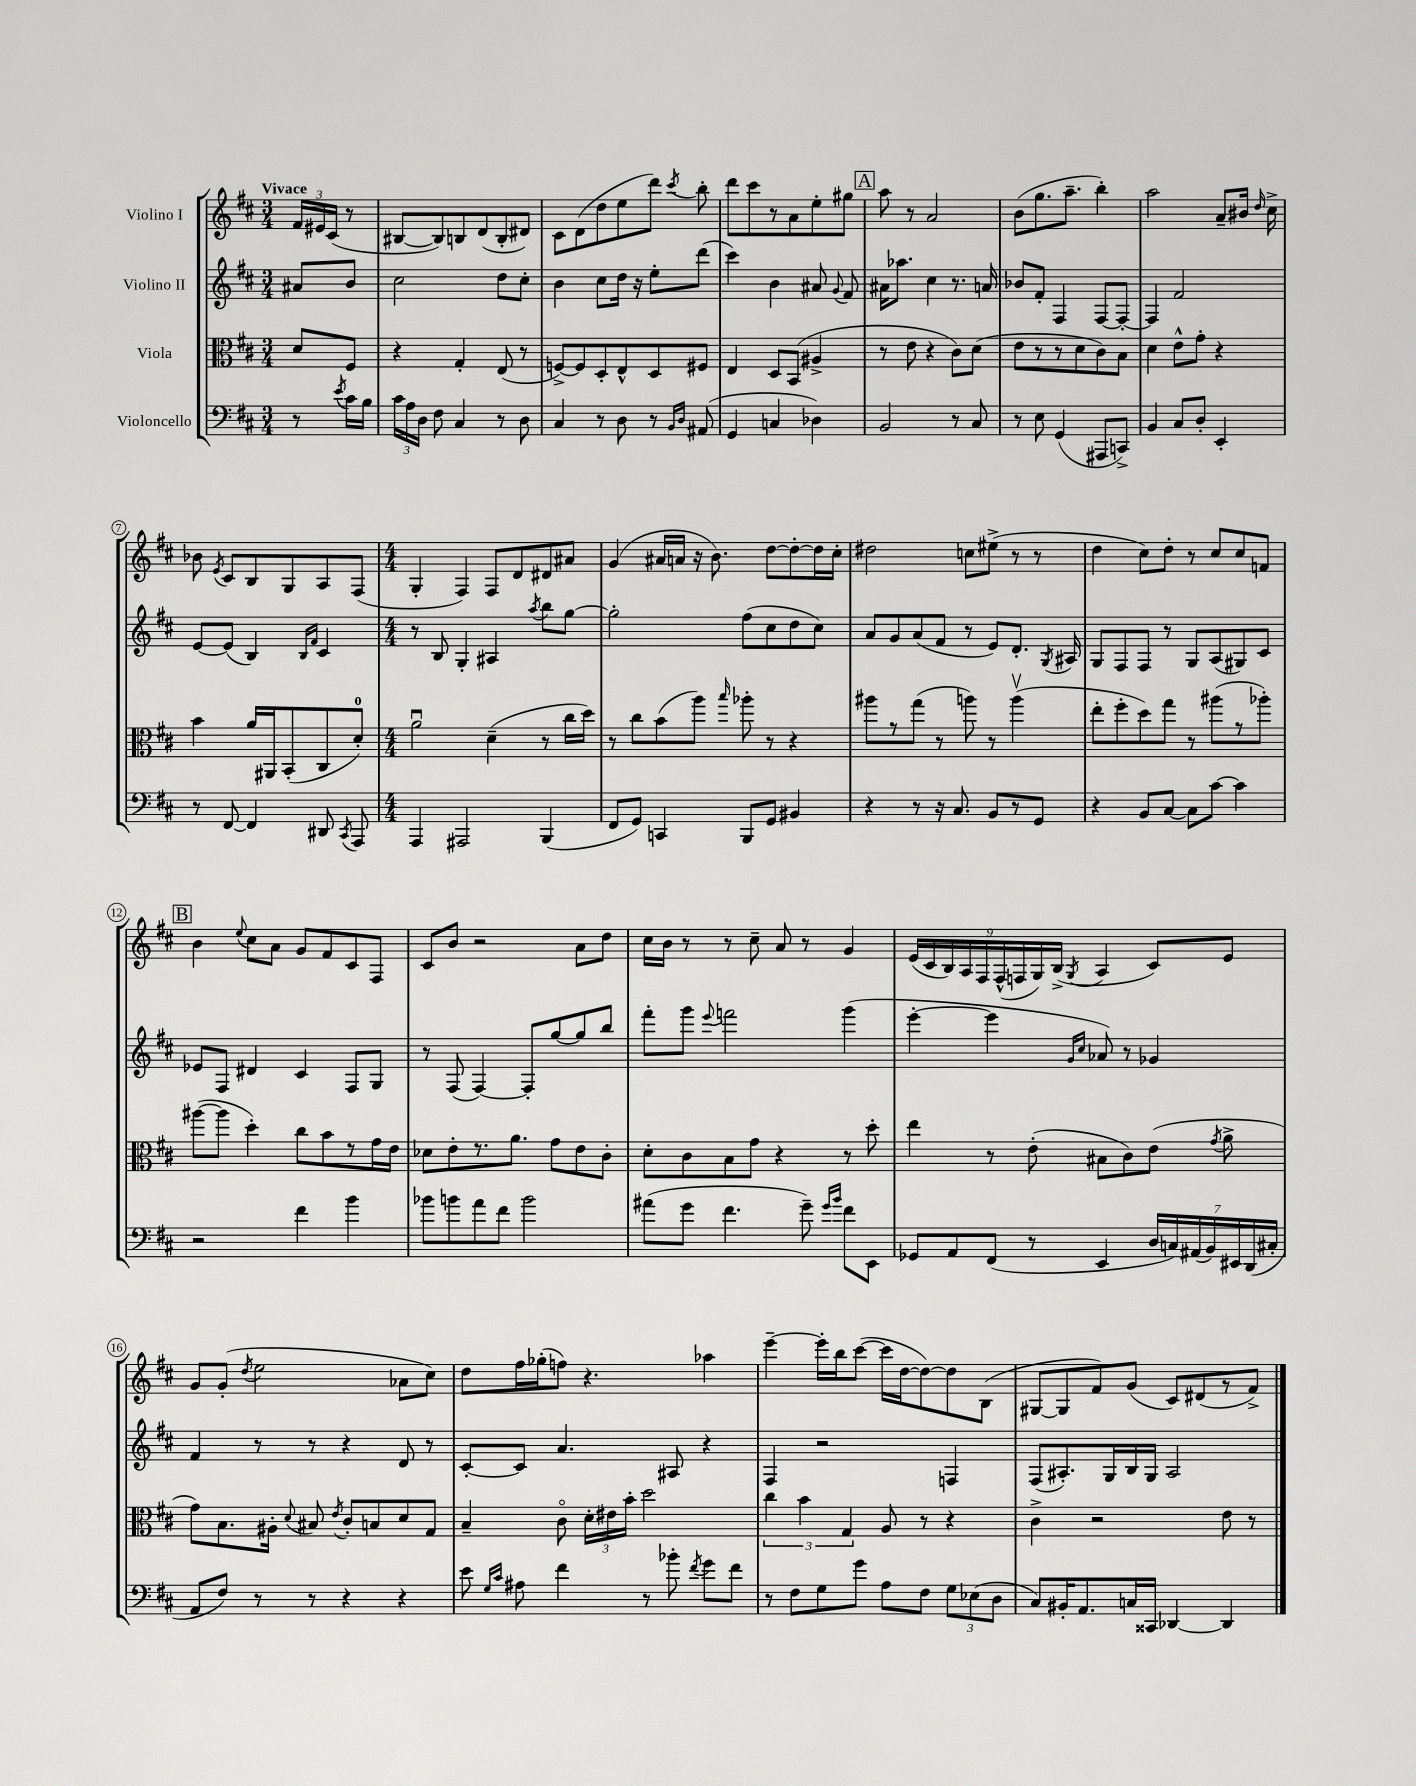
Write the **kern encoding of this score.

**kern	**kern	**kern	**kern
*part4	*part3	*part2	*part1
*staff4	*staff3	*staff2	*staff1
*I"Violoncello	*I"Viola	*I"Violino II	*I"Violino I
*clefF4	*clefC3	*clefG2	*clefG2
*k[f#c#]	*k[f#c#]	*k[f#c#]	*k[f#c#]
*M3/4	*M3/4	*M3/4	*M3/4
=	=	=	=
!	!	!	!LO:TX:a:B:t=Vivace
8r	8d/L	8a#X/L	24f#/LL
.	.	.	24e#X/
.	.	.	(24c#/JJ
8qe/	.	.	.
16c#\LL	8F#/J	8b/J	8r
16B\JJ	.	.	.
=1	=1	=1	=1
24c#\LL	4r	2cc#\	[8B#X/L
24A\	.	.	.
24D\JJ	.	.	.
8F#\	.	.	8B#/])
4C#/	4G'/	.	8Bn/
.	.	.	(8d/
8r	(8E/	8dd\L	8B'/
8D\	8r	8cc#'\J	8d#X/J)
=2	=2	=2	=2
4C#/	[8Fn^/L)	4b\	8c#\L
.	8F/]	.	(8d\
8r	8D'/	8cc#\L	8dd\
8D\	8E^^/	16dd\Jk	8ee\
.	.	16r	.
8r	8D/	8ee'\L	8ddd\J)
16qqBB/LL	.	.	.
16qqD/JJ	.	.	8qccc#/
(8AA#X/	8F#X/J	(8ddd\J	8bb'\
=3	=3	=3	=3
4GG/	4E/	4ccc#\)	8ddd\L
.	.	.	8ccc#\
4Cn/	8D/L	4b\	8r
.	(8BB/J	.	8a\
4D-X\)	4A#X^/	8a#X/	8ee'\
.	.	8qqg/	.
.	.	8f#/	8gg#X\J
!!LO:REH:place=s1:t=A
=4	=4	=4	=4
2BB/	8r	16a#X\KL	8aa\
.	.	8.aa-X\J	.
.	8e\	.	8r
.	4r	4cc#\	2a/
8r	8c#\L)	8.r	.
8C#/	(8d\J	.	.
.	.	16an/	.
=5	=5	=5	=5
8r	8e\L	8b-X/L	(8b\L
8E\	8r	8f#'/J	8.gg\
(4GG/	8r	4F#/	.
.	.	.	8.aa~\J
.	8d\	.	.
8AAA#X/L	8c#\)	[8F#/L	4bb'\)
8CCn^/J)	8B\J	8F#'/J_	.
=6	=6	=6	=6
4BB/	4d\	4F#/]	2aa\
8C#/L	8e^^\L	2f#/	.
8D'/J	8g'\J	.	.
4EE'/	4r	.	8a~/L
.	.	.	16b#X/Jk
.	.	.	16qqdd/
.	.	.	16cc#^\
!!LO:LB:g=z
=7	=7	=7	=7
8r	4b\	[8e/L	8b-X\
.	.	.	8qe/
[8FF#/	.	(8e/J]	8c#/L
4FF#/]	16a/LL	4B/)	8B/
.	16AA#X/J	.	.
.	(8BB'/	.	8G/
.	.	16qqB/LL	.
.	.	16qqf#/JJ	.
8DD#X/	8C#/	4c#/	8A/
8qCC#/	.	.	.
8AAA/	8d'/J)	.	(8F#/J
=8	=8	=8	=8
*M4/4	*M4/4	*M4/4	*M4/4
4AAA/	2au\	8r	4G'/
.	.	8B/	.
2AAA#X/	.	4G'/	4F#/)
.	(4d~\	4A#X/	8F#/L
.	.	.	8d/
.	.	8qaa/	.
(4BBB/	8r	8bb\L	8d#X/
.	16cc#\LL	[8gg\J	8a#X/J
.	16dd\JJ)	.	.
=9	=9	=9	=9
8FF#/L	8r	2gg'\]	(4g/
8GG/J)	8cc#\L	.	.
4CCn/	(8b\	.	16a#X/LL
.	.	.	16an/JJ
.	8aa\J)	.	16r
.	.	.	8.b\)
.	16qqbb/	.	.
8BBB/L	8aa-X'\	(8ff#\L	.
8GG/J	8r	8cc#\	[8dd\L
4BB#X/	4r	8dd\	8dd'\_
.	.	8cc#\J)	16dd\L]
.	.	.	16cc#'\JJ
=10	=10	=10	=10
4r	8aa#X\L	8a/L	2dd#X\
.	8r	8g/	.
8r	(8gg\J	(8a/	.
16r	8r	8f#/J	.
8.C#/	.	.	.
.	8aan\)	8r	8ccn\L
8BB/L	8r	8e/L)	(8ee#X^\J
8r	(4aav\	8.d'/J	8r
8GG/J	.	.	8r
.	.	8qG/	.
.	.	16A#X/	.
=11	=11	=11	=11
4r	8ee'\L	8G/L	4dd\
.	8ff#'\	8F#/	.
8BB/L	8dd\)	8F#/J	8cc#\L)
[8C#/J	8gg\J	8r	8dd'\J
8C#\L]	8r	8G/L	8r
[8c#\J	(8aa#X\L	(8A/	8cc#/L
4c#\]	8r	8G#X/)	8cc#/
.	8aa-X'\J)	8c#/J	8fn/J
!!LO:LB:g=z
!!LO:REH:place=s1:t=B
=12	=12	=12	=12
2r	([8aa#X\L	8e-X/L	4b\
.	8aa#\J]	8F#/J	.
.	.	.	8qqee/
.	4dd'\)	4d#X/	8cc#\L
.	.	.	8a\J
4f#\	8cc#\L	4c#/	8g/L
.	8b\	.	8f#/
4b\	8r	8F#/L	8c#/
.	16g\L	8G/J	8F#/J
.	16e\JJ	.	.
=13	=13	=13	=13
8b-X\L	8d-X\L	8r	8c#/L
8bn\	8e'\	(8F#/	8b/J
8a\	8.r	[4F#/)	2r
8f#\J	.	.	.
.	8.a\J	.	.
2b\	.	8F#'/L]	.
.	8g\L	[8gg/	.
.	8e\	8gg/]	8a\L
.	8c#'\J	8bb/J	8dd\J
=14	=14	=14	=14
(8a#X\L	8d'\L	8fff#'\L	16cc#\LL
.	.	.	16b\JJ
8g\J	8c#\	8ggg\J	8r
.	.	8qqeee/	.
4.f#\	8B\	2fffn\	8r
.	8g\J	.	8cc#~\
.	4r	.	8a/
8g~\)	.	.	8r
16qqg/LL	.	.	.
16qqb/JJ	.	.	.
8f#\L	8r	(4ggg\	4g/
8EE\J	8dd'\	.	.
=15	=15	=15	=15
8GG-X/L	4ee\	[4eee'\	(18e/LL
.	.	.	18c#/
.	.	.	18B/)
8AA/	.	.	.
.	.	.	18A/
.	.	.	18F#/
(8FF#/J	8r	4eee\]	.
.	.	.	(18F#^^/
.	.	.	18Fn/
8r	(8e'\	.	.
.	.	.	18G/)
.	.	.	(18B^/JJ
.	.	16qqg/LL	.
.	.	16qqcc#/JJ	8qG/
4EE/	8B#X\L	8a-X/)	4A/
.	8c#\)	8r	.
28D/LL	(8e\J	4g-X/	8c#/L)
28Cn/)	.	.	.
(28AA#X/	.	.	.
28BB/)	.	.	.
.	8qg/	.	.
.	8a^\	.	8e/J
28EE#X/	.	.	.
(28DD/	.	.	.
28C#X'/JJ	.	.	.
!!LO:LB:g=z
=16	=16	=16	=16
8AA/L	8g\L)	4f#/	8g/L
8F#/J)	8.B\	.	(8g'/J
.	.	.	8qdd/
8r	.	8r	2ee\
.	16A#X'\Jk	.	.
.	8qqd/	.	.
8r	8B#X/	8r	.
.	8qe/	.	.
4r	8c#'/L	4r	.
.	8Bn/	.	.
4r	8d/	8d/	8a-X\L
.	8G/J	8r	8cc#\J)
=17	=17	=17	=17
8e\	4B~/	[8c#'/L	8dd\L
16qqG/LL	.	.	.
16qqc#/JJ	.	.	.
8A#X\	.	8c#/J]	16ff#\L
.	.	.	(16gg-X'\J
4f#\	8c#\	4.a/	8ffn\J)
.	24d'\LL	.	4.r
.	24e#X\	.	.
.	24b'\JJ	.	.
8r	2dd\	.	.
8b-X'\	.	8A#X/	.
8qf#/	.	.	.
8g\L	.	4r	4aa-X\
8f#\J	.	.	.
=18	=18	=18	=18
8r	6cc#\	4F#/	[4eee~\
8F#\L	.	.	.
.	6b\	.	.
8G\	.	2r	16eee'\LL]
.	.	.	16bb\J
.	6G/	.	.
8g\J	.	.	([8ccc#\J
8A\L	8A/	.	16ccc#\LL]
.	.	.	[16dd\J
8F#\J	8r	.	8dd\_)
12G\L	4r	4Fn/	8dd\]
(12E-X\	.	.	.
.	.	.	(8B\J
12D\J	.	.	.
=19	=19	=19	=19
8C#/L)	4c#^\	(8F#/L	[8G#X/L
16BB#X'/K	.	8.A#X'/)	8G#/]
8.AA/	.	.	.
.	2r	.	8f#/)
.	.	16G/L	.
16Cn/L	.	16B/	(8g/J
16CC##X/JJ	.	16G/JJ	.
[4DD-X/	.	2A#/	8c#/L)
.	.	.	(8d#X/
4DD-/]	8e\	.	8r
.	8r	.	8f#^/J)
==	==	==	==
*-	*-	*-	*-
